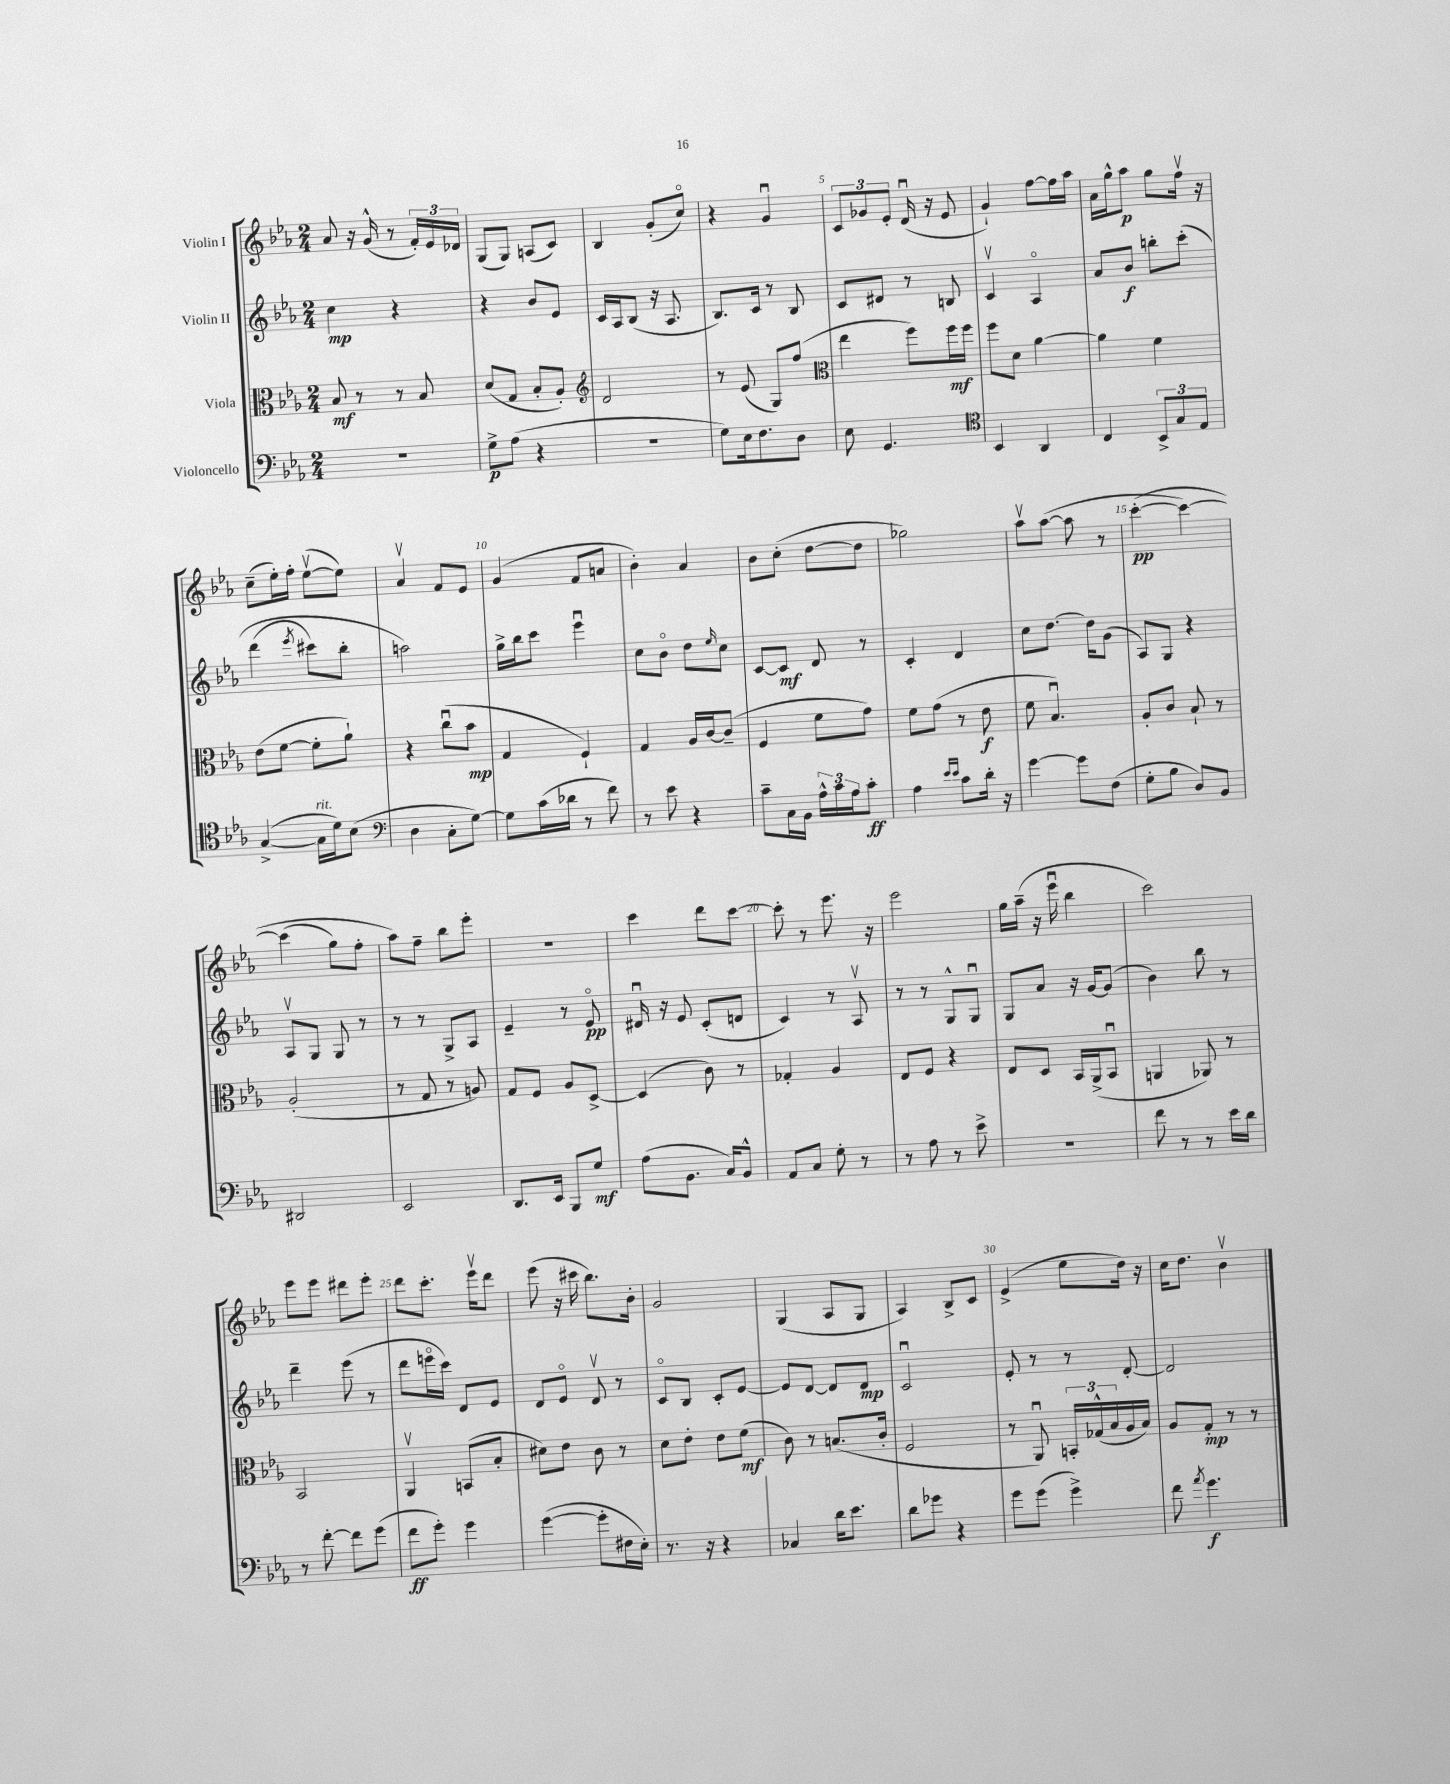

**kern	**kern	**kern	**kern
*staff4	*staff3	*staff2	*staff1
*clefF4	*clefC3	*clefG2	*clefG2
*k[b-e-a-]	*k[b-e-a-]	*k[b-e-a-]	*k[b-e-a-]
*M2/4	*M2/4	*M2/4	*M2/4
2r	8B-	4cc	8a-
.	8r	.	16r
.	.	.	(16g^^
.	8r	4r	8r
.	8B-	.	24f')
.	.	.	24e-
.	.	.	24d-
=	=	=	=
8G^	(8d	4r	(8G
(8A-	8G	.	8G)
4r	8B-'	8b-	(8A
.	8A-')	8e-	8c)
=	=	=	=
*	*clefG2	*	*
2r	2d	16c	4B-
.	.	16A-	.
.	.	(8B-	.
.	.	16r	(8g'
.	.	8.A-	.
.	.	.	8cco)
=	=	=	=
8G)	8r	8.B-)	4r
16E-	(8e-	.	.
8.F	.	16c	.
.	8G)	8r	4gu
8D	(8ff	8B-	.
=	=	=	=
*	*clefC3	*	*
8E-	4ee-	8c	12c
.	.	.	12g-
4.GG	.	8d#	.
.	.	.	12e-'
.	8ff)	8r	(16du
.	.	.	16r
.	16ff	8B	8e-
.	16ff	.	.
=	=	=	=
*clefC4	*	*	*
4BB-	8ff	4cv	4g`)
.	8d	.	.
4AA-	[4a-	4A-o	[8ff
.	.	.	16ff]
.	.	.	16aa-
=	=	=	=
4C	4a-]	8a-	16a-
.	.	.	16gg^^
.	.	8b-	8aa-
12BB-^	4f	8bb'	8gg
12G	.	.	.
.	.	&(8ccc'	16ffv
12E-	.	.	.
.	.	.	16r
=	=	=	=
([4G^	(8e-	(4ddd	(8cc~
.	[8f	.	16ee-')
.	.	.	16ff'
.	.	8qeee-	.
16G]	8f']	8ccc#)	([8ee-v
16d)	.	.	.
(8B-	8a-`)	8bb-'	8ee-])
=	=	=	=
*clefF4	*	*	*
4D	4r	2aa&)	4a-v
8C'	(8ccu	.	8f
[8G)	8b-	.	8e-
=	=	=	=
8G]	4G	16gg^	(4g
.	.	16bb-	.
(16c	.	8ccc	.
16d-	.	.	.
8r	4F`)	4eee-u	8f
8f)	.	.	8a
=	=	=	=
8r	4G	8cc	4b-')
8e-	.	8b-o	.
4r	16A-	8dd	4a-
.	[16c	.	.
.	.	16qqee-	.
.	(8c~]	8cc	.
=	=	=	=
8c~	4F	[8c	8b-
16C	.	8c]	(8cc'
16BB-	.	.	.
24A-^^	8f	8d	[8dd
24c	.	.	.
24A-	.	.	.
8c'	8g)	8r	8dd]
=	=	=	=
4A-	8f	4c'	2gg-)
.	(8g	.	.
16qqe-	.	.	.
16qqe-	.	.	.
8c	8r	4d	.
16d'	8e-	.	.
16r	.	.	.
=	=	=	=
[4g	8f	8cc	8aa-v
.	4.B-u)	[8.dd	([8aa-
8g]	.	.	8aa-]
.	.	16dd]	.
(8F	.	(8g	8r
=	=	=	=
8G'	8A-'	8A-)	&([4ccc'
8B-	8c	8G	.
8D)	8B-`	4r	4ccc_)
8BB-	8r	.	.
=	=	=	=
2DD#	(2A-'	8A-v	(4ccc]
.	.	8G	.
.	.	8G	8gg)
.	.	8r	8ff'
=	=	=	=
2EE-	8r	8r	8aa-&)
.	8G	8r	8ff~
.	8r	8G^	8bb-
.	8A)	8A-	8eee-'
=	=	=	=
8.DD	8G	4e-~	2r
.	8F	.	.
16EE-	.	.	.
8BBB-	8A-	8r	.
8G	[8D^	8e-o	.
=	=	=	=
(8A-	(4D]	16d#u	4ccc
.	.	16r	.
8.BB-	.	8e-	.
.	8c)	(8c'	8ddd
16C)	.	.	.
8BB-^^	8r	8d	[8ccc
=	=	=	=
8AA-	4G-'	4c)	8ccc']
8C	.	.	8r
8G'	4A-	8r	8.eee-
8r	.	8A-v	.
.	.	.	16r
=	=	=	=
8r	8E-	8r	2eee-
8A-	8F	8r	.
8r	4r	8G^^	.
8e-^	.	8Gu	.
=	=	=	=
2r	8E-	8G	16gg
.	.	.	(16aa-~
.	8D	8a-	16r
.	.	.	16eee-u
.	16BB-	16r	4bb-
.	(16AA-^	[16g	.
.	8BB-u	(8g]	.
=	=	=	=
8f	4AA	4b-)	2ccc)
8r	.	.	.
8r	8AA-)	8bb-	.
16e-	8r	8r	.
16d	.	.	.
=	=	=	=
8r	2BB-	4ddd~	8eee-
[8f'	.	.	8eee-
8f]	.	(8eee-	8ddd#
(8g	.	8r	8eee-'
=	=	=	=
8f	4AA-v	8ddd	8ddd
8g')	.	16eeeo	8.ccc'
.	.	16ccc)	.
4g	(8BB	8d	.
.	.	.	16eee-v
.	8B-'	8e-	8ddd
=	=	=	=
([4g	8d#)	8d	(8eee-
.	8e-	8e-o	16r
.	.	.	16ccc#
8g']	8c	8dv	8.bb-)
16F#	8r	8r	.
16E-')	.	.	16b-'
=	=	=	=
8.r	8d	8co	2g
.	8e-'	8B-	.
16r	.	.	.
4r	8e-	8c'	.
.	(8f	[8e-	.
=	=	=	=
4C-	8c)	8e-]	(4G
.	8r	[8d	.
16d	(8.B	8d]	8A-
8.e-	.	.	.
.	.	8d	8G
.	16c'	.	.
=	=	=	=
8d	2F	2cu	4A-)
8g-	.	.	.
4r	.	.	8B-^
.	.	.	8c
=	=	=	=
8g	8r	8e-'	(4e-^
(8g	8AA-u)	8r	.
4g^)	24BB'	8r	8ee-
.	(24G-^^	.	.
.	24B-	.	.
.	16A-	[8d'	16dd)
.	16B-)	.	16r
=	=	=	=
8f	8A-	2d]	16cc
.	.	.	8.dd
8qa-	.	.	.
4.g	8G'	.	.
.	8r	.	4b-v
.	8r	.	.
==	==	==	==
*-	*-	*-	*-
